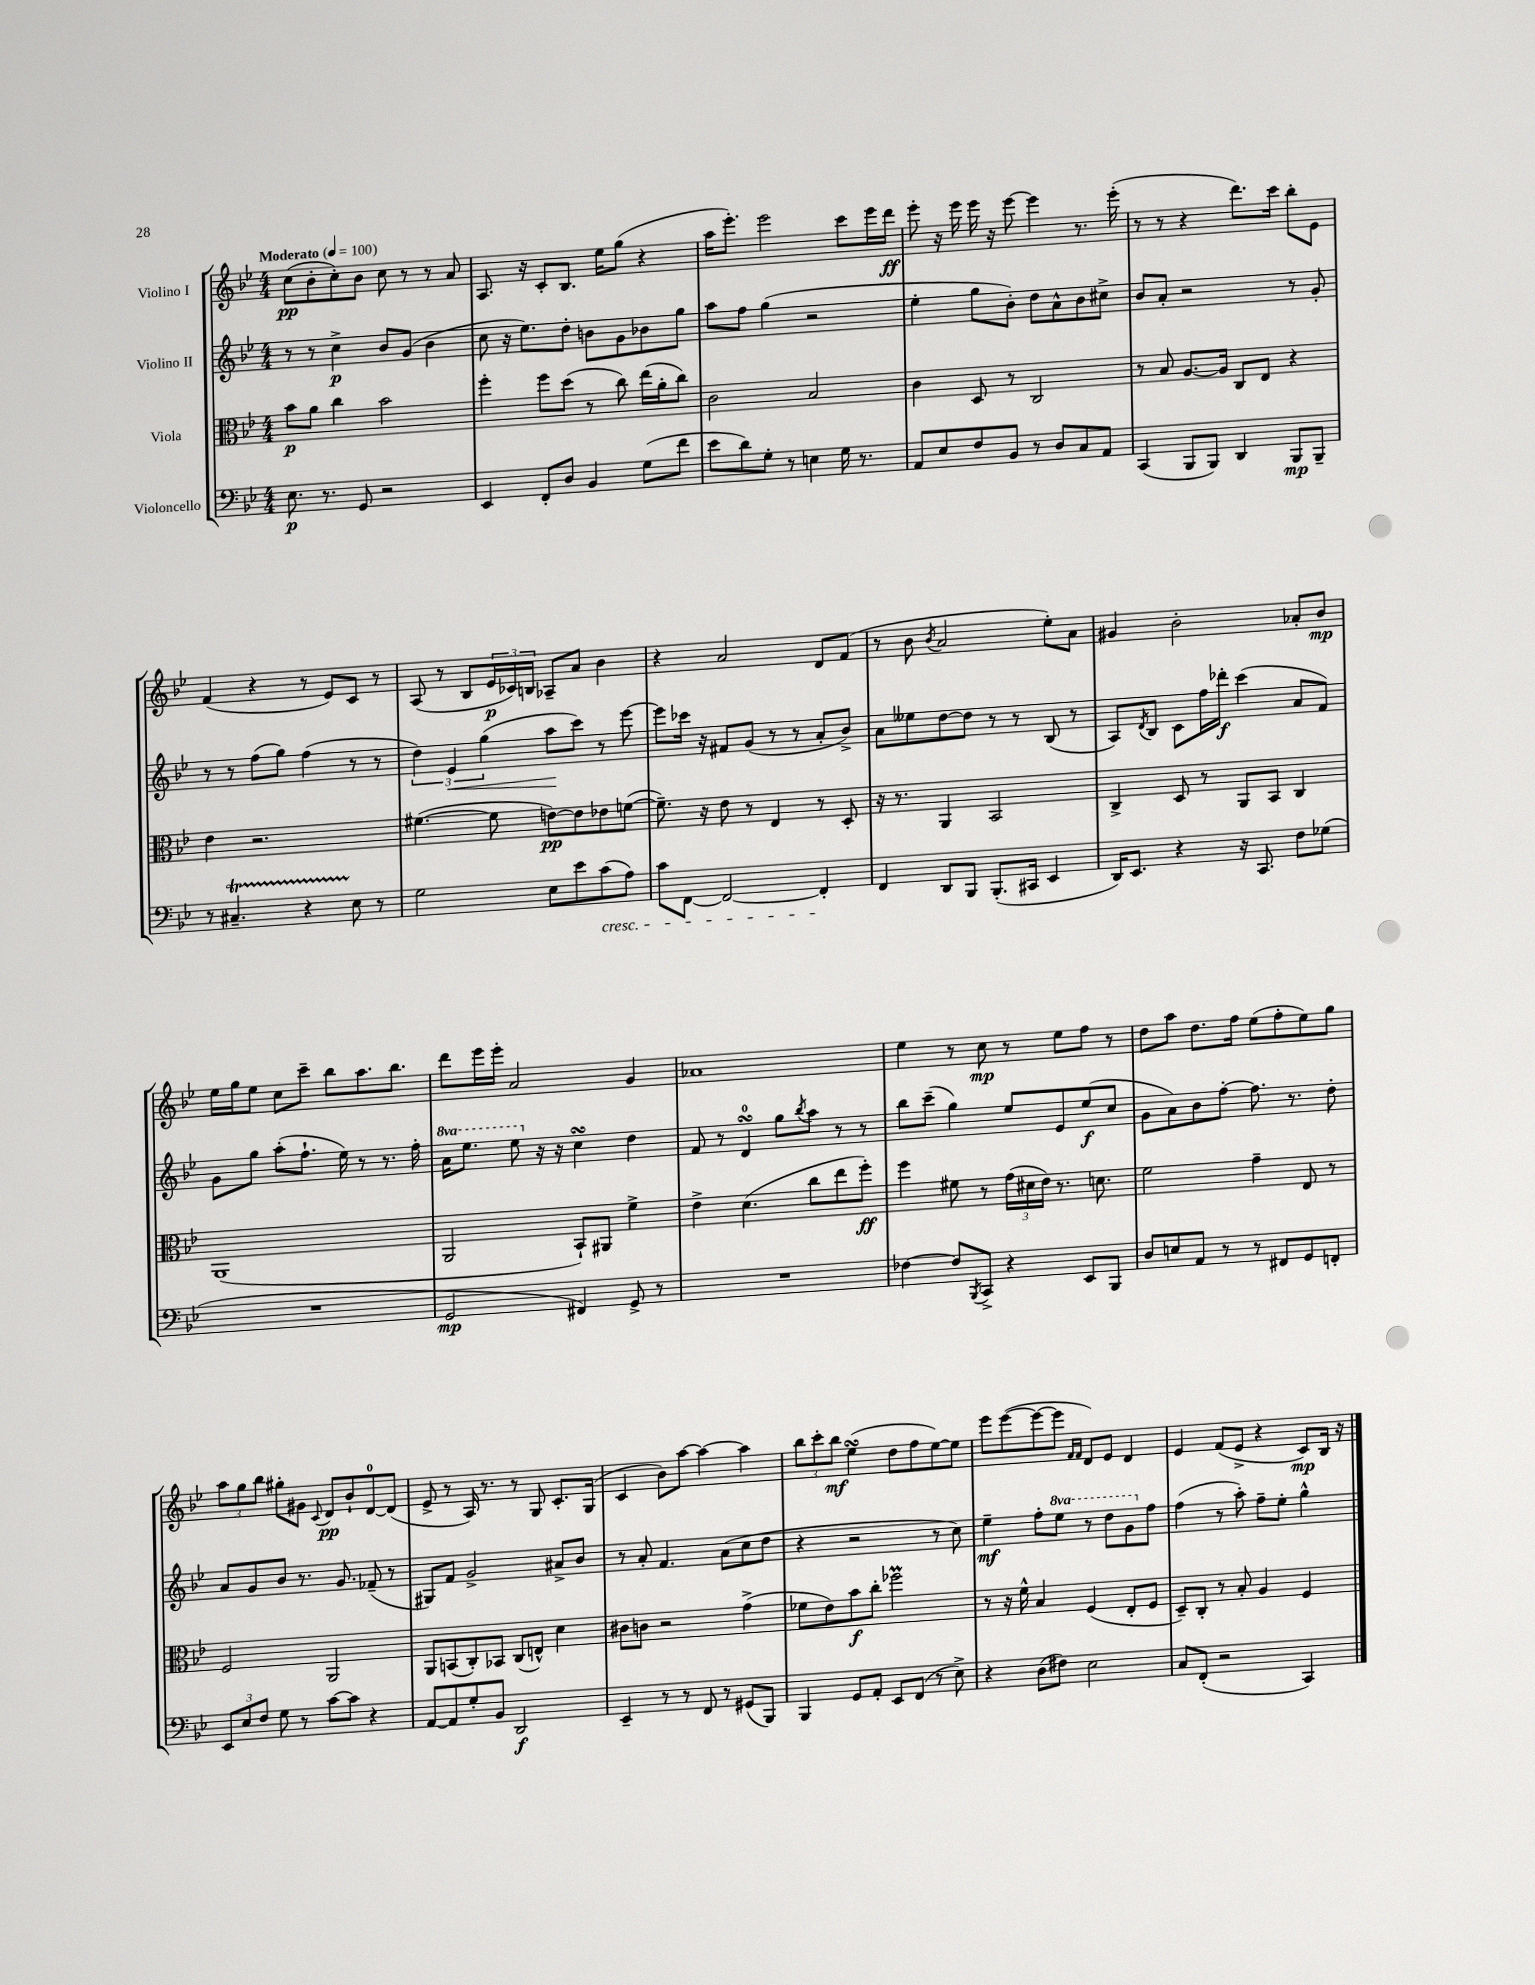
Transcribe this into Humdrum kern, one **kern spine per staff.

**kern	**kern	**kern	**kern
*staff4	*staff3	*staff2	*staff1
*clefF4	*clefC3	*clefG2	*clefG2
*k[b-e-]	*k[b-e-]	*k[b-e-]	*k[b-e-]
*M4/4	*M4/4	*M4/4	*M4/4
*MM100	*MM100	*MM100	*MM100
8.E-\	8b-\L	8r	(8cc\L
.	8a\J	8r	8b-'\
8.r	.	.	.
.	4cc\	4cc^\	8cc'\)
8GG/	.	.	8b-\J
2r	2b-\	8b-/L	8cc\
.	.	(8g/J	8r
.	.	4b-\	8r
.	.	.	8a/
=	=	=	=
4EE-/	4ff'\	8cc\	8.A/
.	.	16r	.
.	.	8.ee-\L)	16r
8FF'/L	8ff\L	.	8c'/L
8D/J	(8dd\J	8dd'\J	8.B-/J
4BB-/	8r	8b\L	.
.	.	.	16ee-\LK
.	8cc\)	8g\	(8gg\J
(8G\L	(16ee-\LL	8b-\	4r
.	16a'\J	.	.
8f\J	8cc\J)	8gg\J	.
=	=	=	=
8e-\L	2c\	8aa\L	16aa\LK
.	.	.	8.eee-'\J)
8d\)	.	8ff\J	.
8G'\J	.	(4gg\	2eee-\
8r	.	.	.
4E\	2B-/	2r	.
16G\	.	.	8ccc\L
8.r	.	.	.
.	.	.	16eee-\L
.	.	.	16ddd\JJ
=	=	=	=
8AA/L	4c\	4ee-'\	8eee-'\
8E-/	.	.	16r
.	.	.	16eee-\
8F/	8D/	8gg\L	16eee-\
.	.	.	16r
8BB-/J	8r	8b-'\J)	[8eee-\
8r	2C/	8dd\L	4eee-\]
8D/L	.	8a^^\	.
8C/	.	8b-\	8.r
8AA/J	.	8cc#^\J	.
.	.	.	(16eee-'\
=	=	=	=
(4CC/	8r	8b-/L	8r
.	8B-/	8a'/J	8r
8BBB-/L	[8.A/L	2r	4r
8BBB-/J)	.	.	.
.	16A/]Jk	.	.
4DD/	8C/L	.	8.ddd\L)
.	8E-/J	.	.
.	.	.	16ccc\Jk
8BBB-/L	4r	8r	8bb-'\L
8BBB-~/J	.	8g'/	8e-\J
=	=	=	=
8r	4e-\	8r	(4f/
4.C#~/	.	8r	.
.	2.r	(8ff\L	4r
.	.	8gg\J)	.
4r	.	(4ff\	8r
.	.	.	8e-/L)
8E-\	.	8r	8c/J
8r	.	8r	8r
=	=	=	=
2G\	([4.f#\	6dd\)	(8A/
.	.	.	8r
.	.	6e-/	.
.	.	.	8B-/L
.	.	(6gg\	.
.	8f#\]	.	24e-/L
.	.	.	24c-/)
.	.	.	24B/JJ
8E-\L	[8e\L)	8aa\L	8A-~/L
8e-\	8e\]	8ccc\J)	8a/J
(8c\	8e-\	8r	4b-\
8A\J)	([8f\J	[8eee-\	.
=	=	=	=
8c\L	8.f~\])	8eee-\]L	4r
[8FF\J	.	16ccc-\Jk	.
.	16r	16r	.
2FF/_	8e-\	8f#/L	2a/
.	8r	(8g/J	.
.	4E-/	8r	.
.	.	8r	.
4FF'/]	8r	8a'/L	8d/L
.	8D'/	8b-^/J)	(8f/J
=	=	=	=
4FF/	16r	8a\L	8r
.	8.r	.	.
.	.	8ee--\	8b-\
.	.	.	8qb-/
8DD/L	4AA/	[8dd\	2a/
8BBB-/J	.	8dd\]J	.
(8.BBB-'/L	2BB-/	8r	.
.	.	8r	.
16CC#/Jk	.	.	.
4EE-/	.	(8B-/	8ee-'\L)
.	.	8r	8a\J
=	=	=	=
16DD/LK)	4C^/	8A/L)	4g#/
8.EE-/J	.	.	.
.	.	8qd/	.
.	.	8B-/J	.
4r	8D/	8c\L	2b-'\
.	8r	16ff\L	.
.	.	16ddd-'\JJ	.
16r	8AA/L	(4ccc\	.
8.CC/	.	.	.
.	8BB-/J	.	.
8F\L	4C/	8a/L	8a-'/L
(8G-\J	.	8f/J)	8b-/J
=	=	=	=
1r	(1AA	8g\L	16ee-\LL
.	.	.	16gg\J
.	.	8gg\J	8ee-\J
.	.	(8aa'\L	8cc\L
.	.	8.ff`\J	8ccc~\J
.	.	.	8bb-\L
.	.	16ee-\)	.
.	.	8r	8.aa\
.	.	8.r	.
.	.	.	8.bb-\J
.	.	16ff'\	.
=	=	=	=
2GG/	2AA/	16aa\LK	8ddd\L
.	.	8.eee-\J	.
.	.	.	16eee-\L
.	.	.	16eee-'\JJ
.	.	8eee-\	2a/
.	.	16r	.
.	.	16r	.
4FF#/)	8BB-`/L)	4cc\	.
.	8AA#/J	.	.
8GG^/	4f^\	4dd\	4g/
8r	.	.	.
=	=	=	=
1r	4e-^\	8f/	1a-
.	.	8r	.
.	(4.d\	4d/	.
.	.	8gg\L	.
.	.	8qbb-/	.
.	8cc\L	8aa\J	.
.	8ee-\	8r	.
.	8ff'\J)	8r	.
=	=	=	=
[4F-\	4ff\	8bb-\L	4ee-\
.	.	(8ccc~\J	.
8F-/]L	8f#\	4gg\)	8r
8qBBB-/	.	.	.
8CC^/J	8r	.	8cc\
4r	(24g\LL	8ee-/L	8r
.	24d#\	.	.
.	24e-\JJ)	.	.
.	8.r	8e-/	8ee-\L
8EE-/L	.	(8ee-/	8ff\J
.	8.d\	.	.
8BBB-/J	.	8cc/J	8r
=	=	=	=
8D/L	2f\	8g\L	8dd\L
8E/	.	8a\)	8aa\J
8AA/J	.	8b-\	8.dd\L
8r	.	[8ff'\J	.
.	.	.	16ff\Jk
8r	4g~\	8.ff\]	(8ee-\L
8FF#/L	.	.	8ff'\
.	.	8.r	.
8GG/	8E-/	.	8ee-\)
8FF'/J	8r	8dd'\	8gg\J
=	=	=	=
12EE-/L	2F/	8a/L	12aa\L
12E-/	.	.	12gg\
.	.	8g/	.
12F/J	.	.	12bb-\J
8G\	.	8b-/J	8gg#'\L
8r	.	8.r	8g#\J
.	.	.	8qqc/
[8c\L	2AA/	.	8d/L
.	.	8.g/	.
8c\]J	.	.	8b-`/
4r	.	(8f-~/	[8d/
.	.	8r	(8d/]J
=	=	=	=
[8AA/L	8AA/L	8G#/L)	8e-^/
8AA/]	(8BB/	8f/J	8r
8G'/	8C'/)	2g^/	16A/)
.	.	.	8.r
8BB-/J	8BB-/J	.	.
2DD/	(8C/L	.	8r
.	8E^^/J)	.	8G/
.	4d\	8a#^/L	8.c'/L
.	.	8b-/J	.
.	.	.	(16G/Jk
=	=	=	=
4EE-~/	8c#\L	8r	4c/
.	8c\J	8a'/	.
8r	2r	4.f/	8b-\L)
8r	.	.	[8aa\J
8FF/	.	.	4aa\_
8r	.	(8a\L	.
(8GG#/L	(4g^\	8cc\	4aa\]
8BBB-/J)	.	8dd\J	.
=	=	=	=
4BBB-/	8f-\L	4r	12bb-\L
.	.	.	12ccc'\
.	8e-\)	.	.
.	.	.	12bb-\J
8GG/L	8b-\	2r	(4ee-\
8AA'/J	8cc'\J	.	.
8EE-/L	2ff-\	.	8dd\L
(8FF/J	.	.	8ff\
8r	.	8r	[8ee-\)
8E-^\)	.	8cc\)	8ee-\]J
=	=	=	=
4r	8r	4ee-~\	8eee-\L
.	16r	.	([8eee-\
.	16f^^\	.	.
(8D\L	4B-/	8ff'\L	8eee-\_
8F#\J)	.	8eee-\J	8eee-\]J
.	.	.	16qqf/LL
.	.	.	16qqf/JJ
2E-\	(4F/	8r	8d/L)
.	.	8ddd\L	8e-/J
.	8E-'/L	8gg\	4d/
.	8F/J	8ff\J	.
=	=	=	=
8C/L	8D~/L)	(4ff\	4e-/
(8FF'/J	8C'/J	.	.
2r	8r	8r	(8f/L
.	8B-'/	8aa'\)	8e-^/J
.	4A/	8ff~\L	4r
.	.	8ee-'\J	.
4CC/)	4F/	4gg^^\	8c/L)
.	.	.	16B-/Jk
.	.	.	16r
==	==	==	==
*-	*-	*-	*-
